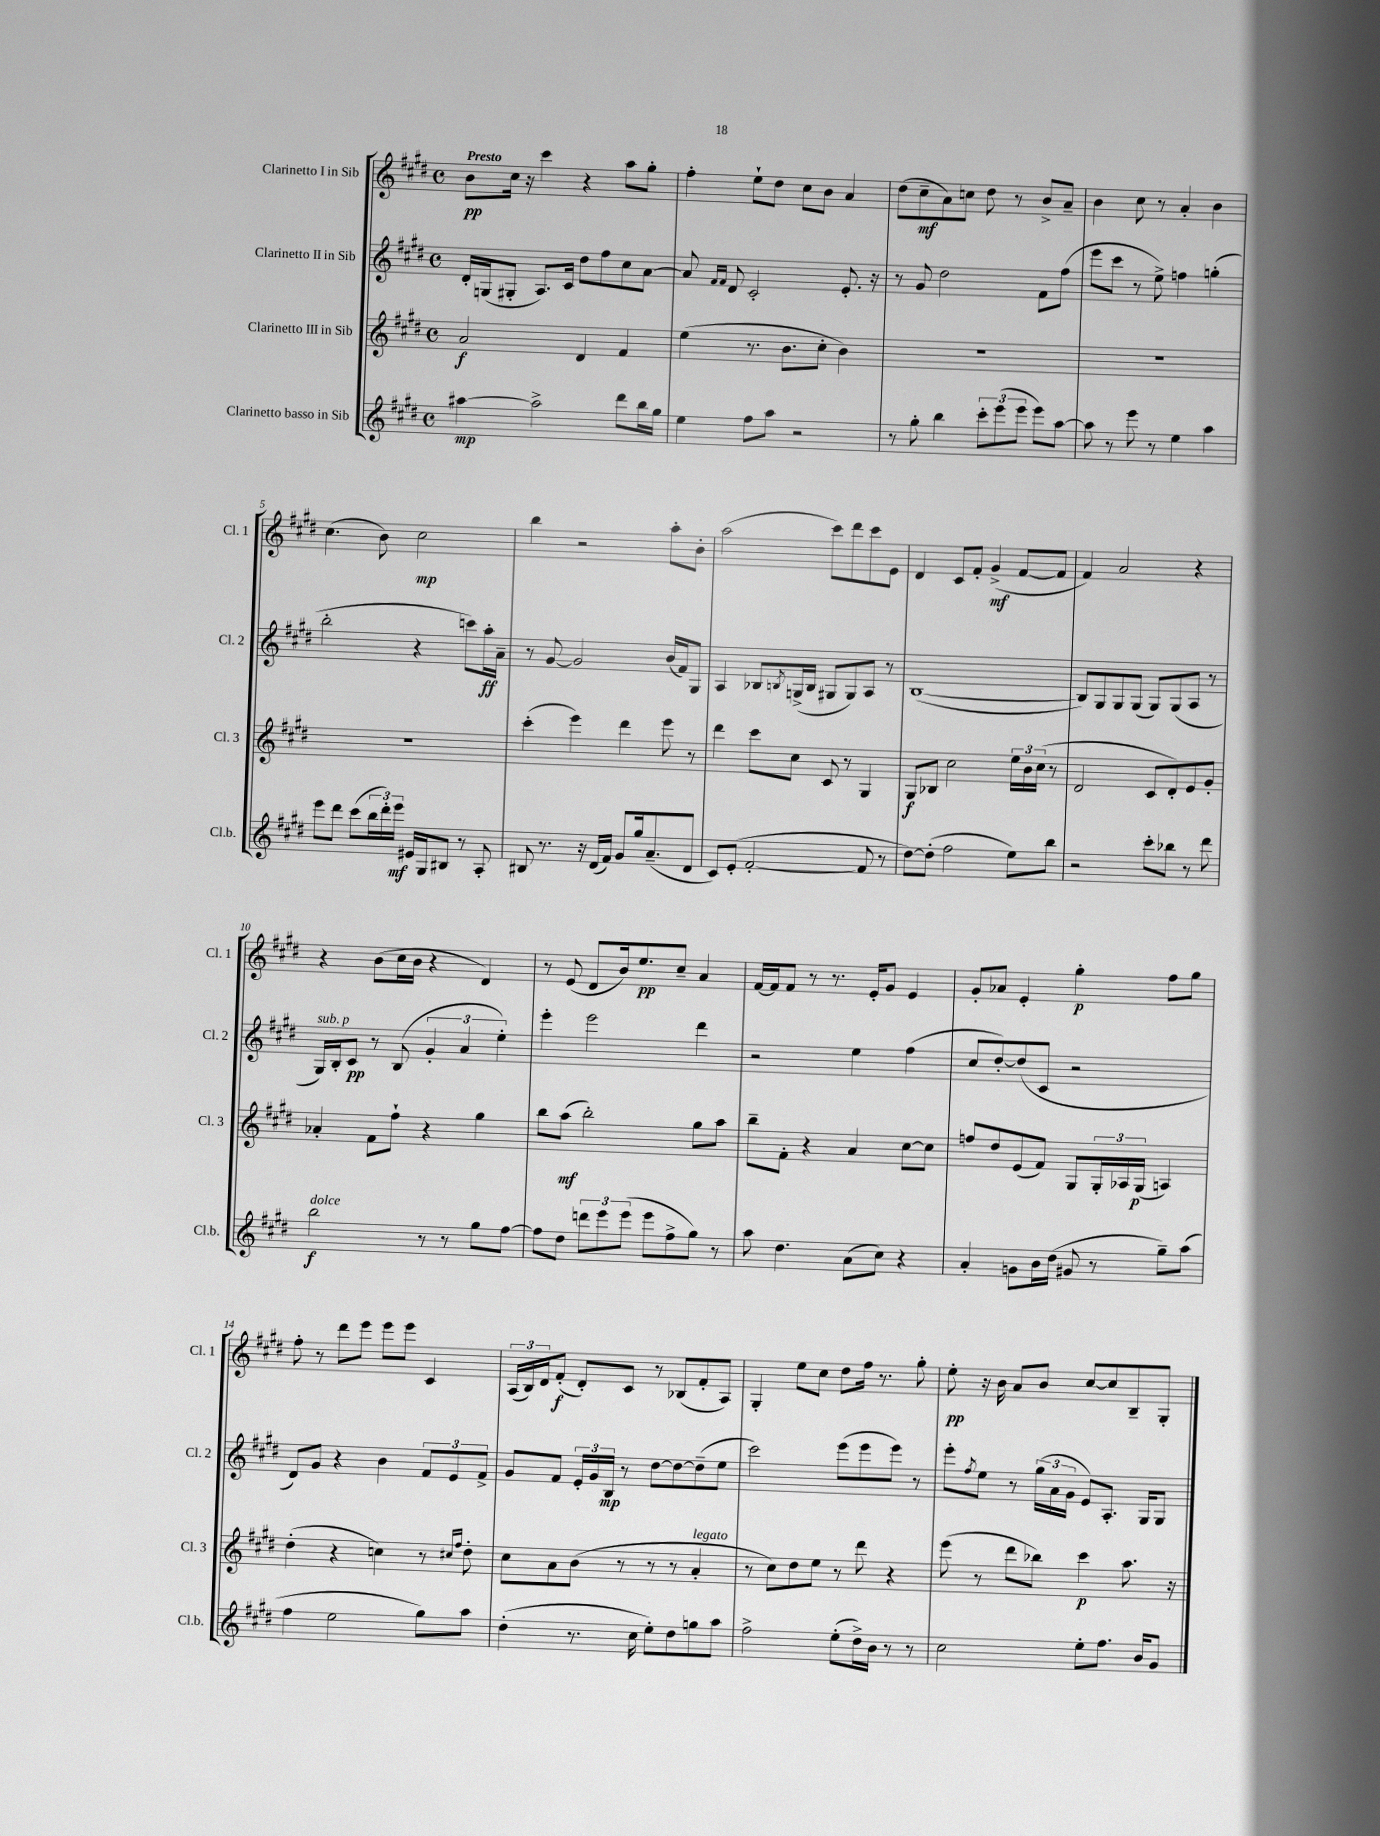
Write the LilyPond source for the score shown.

<<
\new StaffGroup <<
\new Staff = "s0" \with { instrumentName = "Clarinetto I in Sib" shortInstrumentName = "Cl. 1" } {
    \clef treble \key e \major \defaultTimeSignature \time 4/4 \tempo "Presto"
    b'8\pp cis''16 r16 cis'''4 r4 a''8 gis''8-. |
    fis''4-. e''8-! dis''8 cis''8 b'8 a'4 |
    dis''8( cis''8--\mf a'8) c''8 dis''8 r8 b'8-> a'8-- |
    b'4 cis''8 r8 a'4-. b'4 |
    cis''4.( b'8) cis''2\mp |
    b''4 r2 a''8-. b'8-. |
    a''2( cis'''8) dis'''8 cis'''8 e'8 |
    dis'4 cis'8 fis'8-. gis'4->\mf( fis'8~ fis'8 |
    fis'4) a'2 r4 |
    r4 b'8( cis''16 b'16 r4 dis'4) |
    r8 e'8( dis'8 b'16) e''8.\pp cis''8-- a'4 |
    fis'16~ fis'16 fis'8 r8 r8. e'16-. gis'8 e'4 |
    gis'8-. aes'8 e'4-. gis''4-.\p fis''8 gis''8 |
    fis''8-. r8 dis'''8 e'''8 e'''8 e'''8 cis'4 |
    \tuplet 3/2 { a16( b16) dis'16 } fis'8-.\f( dis'8-.) cis'8 r8 bes8( fis'8-. a8) |
    gis4-. e''8 cis''8 dis''8 fis''16 r8. gis''8-. |
    e''8-.\pp r16 b'16 a'8 b'8 cis''8~ cis''8 b8-- gis8-. \bar "|." |
}
\new Staff = "s1" \with { instrumentName = "Clarinetto II in Sib" shortInstrumentName = "Cl. 2" } {
    \clef treble \key e \major \defaultTimeSignature \time 4/4
    dis'16-. g16( gis8-. a8.) cis'16 dis''8 fis''8 cis''8 a'8~ |
    a'8 \grace { fis'16 fis'16 } dis'8 cis'2-. e'8.-. r16 |
    r8 gis'8 dis''2 fis'8 fis''8( |
    e'''8 cis'''8 r8 e''8->) f''4 g''4-.( |
    b''2-. r4 c'''8) a''16-.\ff a'16-- |
    r8 gis'8~ gis'2 b'16( fis'16) gis8 |
    a4 bes8 \acciaccatura { b8 } g16->( b16 gis8 gis8) a8 r8 |
    b1~( |
    b8) gis8 gis8 gis8( gis8) gis8( a8 r8 |
    gis16^\markup { \italic "sub. p" }) b16-. cis'8\pp r8 b8( \tuplet 3/2 { gis'4-. a'4 e''4-.) } |
    e'''4-. e'''2 dis'''4 |
    r2 e''4 fis''4( |
    cis''8 dis''8~-.) dis''8( cis'8 r2 |
    dis'8) gis'8 r4 b'4 \tuplet 3/2 { fis'8 e'8 fis'8-> } |
    gis'8 fis'8 \tuplet 3/2 { e'16-. gis'16 b16\mp } r8 dis''8~ dis''8~ dis''8--( e''8 |
    cis'''2) e'''8( e'''8 e'''8) r8 |
    e'''8-. \acciaccatura { fis''8 } e''8 r8 \tuplet 3/2 { gis''16( a'16 gis'16 } e'8) a8.-. gis16 gis8 \bar "|." |
}
\new Staff = "s2" \with { instrumentName = "Clarinetto III in Sib" shortInstrumentName = "Cl. 3" } {
    \clef treble \key e \major \defaultTimeSignature \time 4/4
    a'2\f dis'4 fis'4 |
    e''4( r8. b'8. cis''8-. b'4) |
    R1 |
    R1 |
    R1 |
    cis'''4-.( e'''4) dis'''4 e'''8 r8 |
    dis'''4 cis'''8 cis''8 cis'8 r8 gis4 |
    gis8\f bes8 cis''2 \tuplet 3/2 { e''16 b'16 cis''16( } r8 |
    dis'2 cis'8 dis'8-.) e'8 gis'8-. |
    aes'4-. fis'8 fis''8-! r4 gis''4 |
    b''8 a''8\mf( b''2-.) gis''8 a''8 |
    b''8-- fis'8-. r4 a'4 cis''8~ cis''8 |
    f''8 dis''8 e'8( fis'8) gis8 \tuplet 3/2 { gis16-. aes16 gis16\p( } a4) |
    dis''4-.( r4 c''4) r8 \grace { cis''16 fis''16 } dis''8-. |
    cis''8 a'8 b'8( r8 r8 r8 a'4-.^\markup { \italic "legato" } |
    r8 cis''8) dis''8 e''8 r8 dis'''8 r4 |
    e'''8( r8 dis'''8 bes''8) cis'''4\p a''8. r16 \bar "|." |
}
\new Staff = "s3" \with { instrumentName = "Clarinetto basso in Sib" shortInstrumentName = "Cl.b." } {
    \clef treble \key e \major \defaultTimeSignature \time 4/4
    ais''4~\mp ais''2-> dis'''8 b''16 gis''16 |
    e''4 fis''8 a''8 r2 |
    r8 gis''8-. b''4 \tuplet 3/2 { cis'''8-. e'''8( e'''8 } e'''8) a''8~ |
    a''8 r8 e'''8 r8 e''4 a''4 |
    e'''8 dis'''8 cis'''8( \tuplet 3/2 { b''16 dis'''16-.) e'''16\mf } eis'16 gis16 bis8 r8 a8-. |
    bis8 r8. r16 dis'16( fis'16) gis'8 gis''16 a'8.--( dis'8 |
    cis'8) e'8-.( fis'2~-. fis'8 r8 |
    dis''8~) dis''8-.( fis''2 e''8) b''8 |
    r2 cis'''8-. bes''8 r8 dis'''8 |
    b''2\f^\markup { \italic "dolce" } r8 r8 gis''8 fis''8~ |
    fis''8 dis''8 \tuplet 3/2 { d'''8 e'''8 e'''8( } e'''8 fis''8-> gis''8) r8 |
    a''8 dis''4. a'8( cis''8) r4 |
    a'4-. g'8 b'16 dis''16( gis'8 r8 gis''8--) a''8( |
    fis''4 e''2 gis''8) a''8 |
    dis''4-.( r8. cis''16 e''8-.) dis''8 g''8 a''8 |
    fis''2-> e''8-.( dis''16->) b'16 r8 r8 |
    cis''2 e''8-. fis''8. b'16 gis'8 \bar "|." |
}
>>
>>
